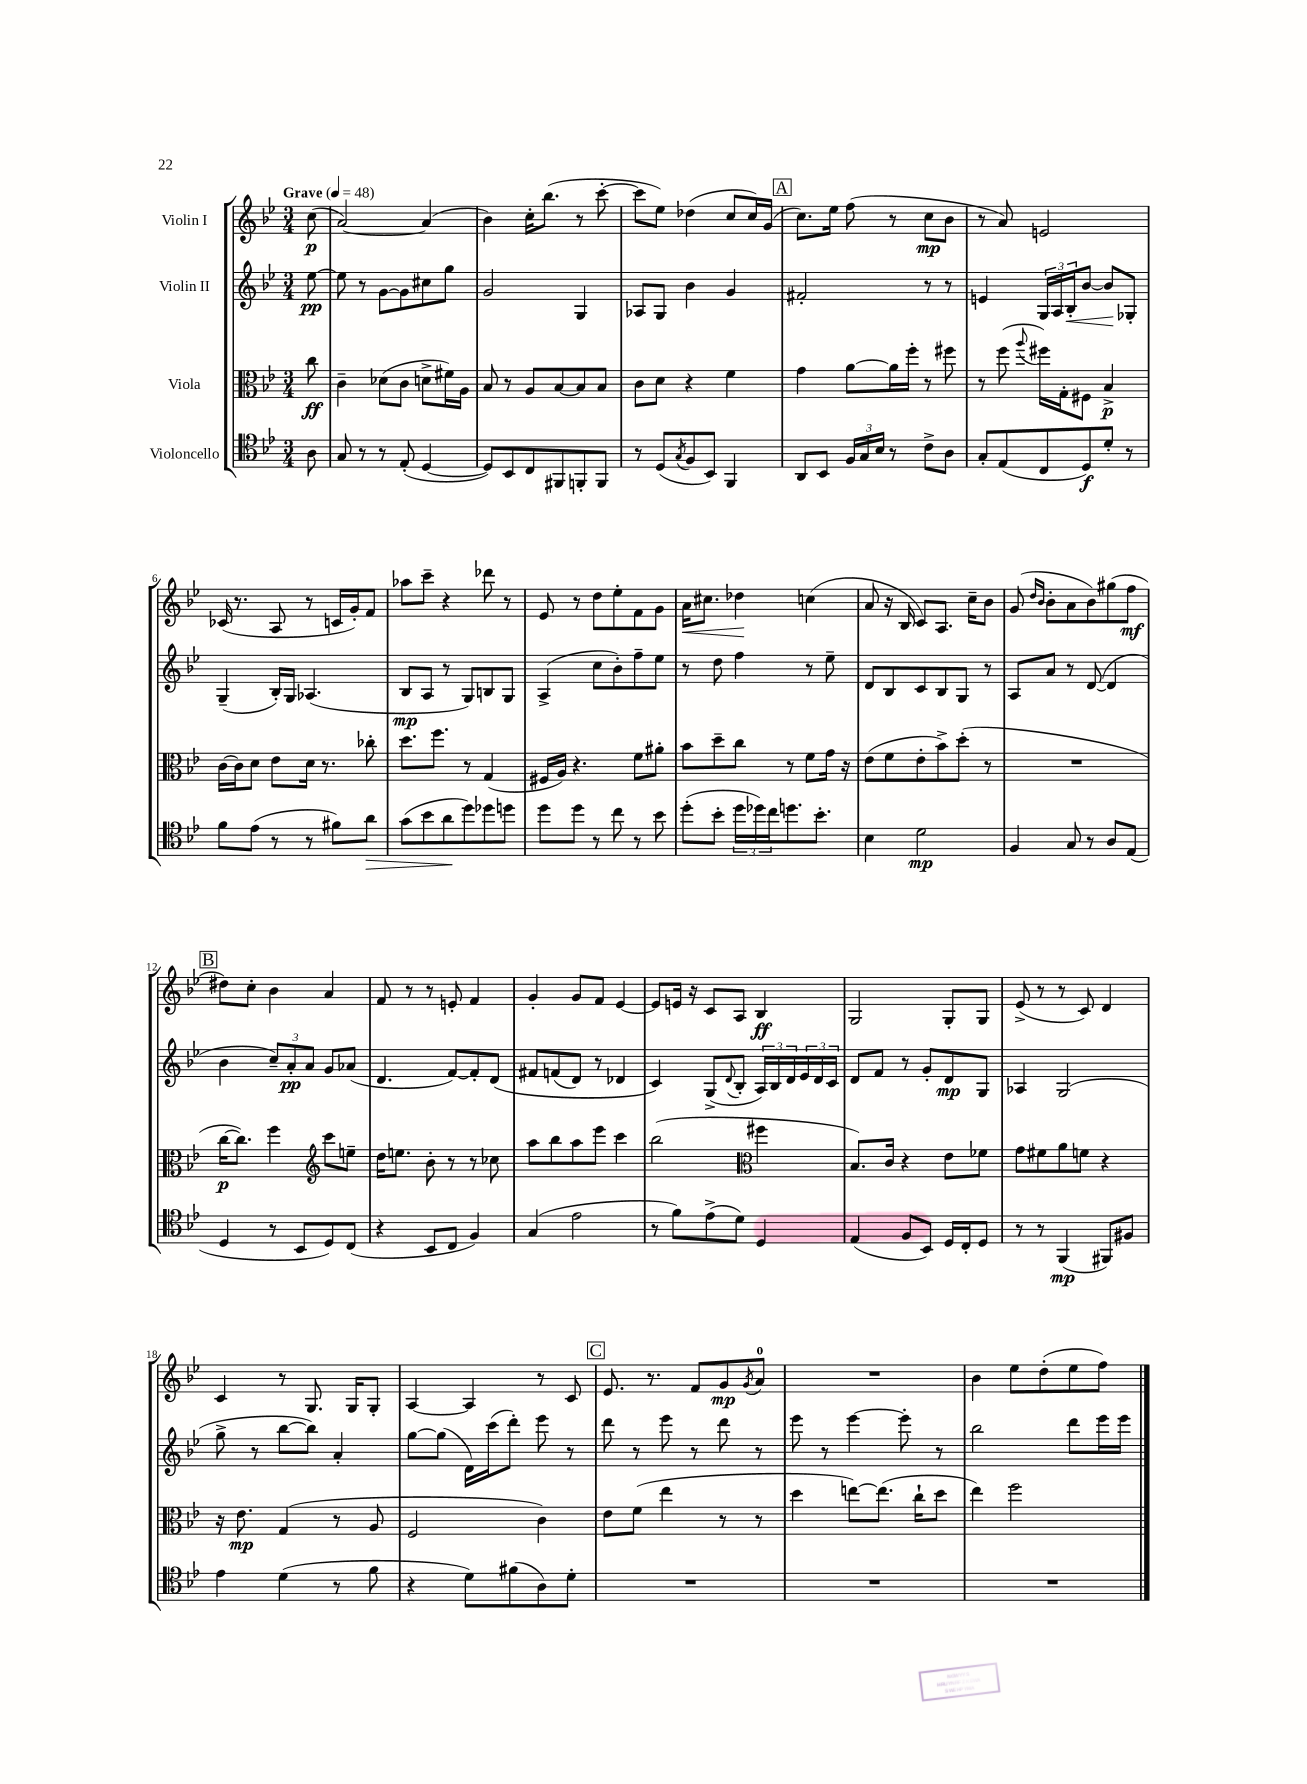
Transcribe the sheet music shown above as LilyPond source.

<<
\new StaffGroup <<
\new Staff = "s0" \with { instrumentName = "Violin I" } {
    \clef treble \key bes \major \numericTimeSignature \time 3/4 \partial 8 \tempo "Grave" 4 = 48
    c''8\p( |
    a'2~) a'4( |
    bes'4) c''16-. bes''8.( r8 c'''8~-. |
    c'''8 ees''8) des''4( c''8 c''16) g'16( |
    \mark \markup { \box "A" } c''8.) ees''16 f''8( r8 c''8\mp bes'8 |
    r8 a'8) e'2 |
    ces'16( r8. a8 r8 c'16 g'16-.) f'8 |
    aes''8 c'''8-- r4 des'''8 r8 |
    ees'8 r8 d''8 ees''8-. f'8 g'8 |
    a'16\< cis''8. des''4\! c''4( |
    a'8 r16 bes16 c'8) a8. c''16-- bes'8 |
    g'8( \grace { d''16 bes'16 } bes'8-. a'8 bes'8) gis''8( f''8\mf |
    \mark \markup { \box "B" } dis''8) c''8-. bes'4 a'4 |
    f'8 r8 r8 e'8-. f'4 |
    g'4-. g'8 f'8 ees'4~ |
    ees'8 e'16 r16 c'8 a8 bes4\ff |
    g2 g8-. g8 |
    ees'8->( r8 r8 c'8) d'4 |
    c'4 r8 g8. g16 g8-. |
    a4~ a4 r8 c'8 |
    \mark \markup { \box "C" } ees'8. r8. f'8 g'8\mp \acciaccatura { g'8 } a'8-0 |
    R2. |
    bes'4 ees''8 d''8-.( ees''8 f''8) \bar "|." |
}
\new Staff = "s1" \with { instrumentName = "Violin II" } {
    \clef treble \key bes \major \numericTimeSignature \time 3/4 \partial 8
    ees''8~\pp |
    ees''8 r8 g'8~ g'8 cis''8 g''8 |
    g'2 g4 |
    aes8 g8 bes'4 g'4 |
    \mark \markup { \box "A" } fis'2-. r8 r8 |
    e'4 \tuplet 3/2 { g16 a16 bes16-.\< } bes'8~ bes'8\! ges8-. |
    g4--( bes16-.) g16 aes4.( |
    bes8\mp a8 r8 g8) b8 g8 |
    a4->( c''8 bes'8-.) f''8-- ees''8 |
    r8 d''8 f''4 r8 ees''8-- |
    d'8 bes8 c'8 bes8 g8 r8 |
    a8 a'8 r8 d'8~( d'4 |
    \mark \markup { \box "B" } bes'4 \tuplet 3/2 { c''8--) a'8-.\pp a'8 } g'8 aes'8( |
    d'4. f'8~) f'8-. d'8\( |
    fis'8 f'8( d'8) r8 des'4 |
    c'4\) g8->( \appoggiatura { d'8 } bes8-. \tuplet 3/2 { a16) bes16 d'16 } \tuplet 3/2 { ees'16 d'16 c'16 } |
    d'8 f'8 r8 g'8-. d'8\mp g8 |
    aes4 g2( |
    g''8-> r8 bes''8~ bes''8) a'4-. |
    g''8~ g''8( d'16) c'''16( d'''8-.) ees'''8 r8 |
    \mark \markup { \box "C" } d'''8 r8 ees'''8 r8 d'''8 r8 |
    ees'''8 r8 ees'''4~ ees'''8-. r8 |
    bes''2 d'''8 ees'''16 ees'''16 \bar "|." |
}
\new Staff = "s2" \with { instrumentName = "Viola" } {
    \clef alto \key bes \major \numericTimeSignature \time 3/4 \partial 8
    c''8\ff |
    c'4-- des'8( c'8 d'8-> fis'16) a16 |
    bes8 r8 a8 bes8~ bes8 bes8 |
    c'8 d'8 r4 f'4 |
    \mark \markup { \box "A" } g'4 a'8~ a'16 f''16-. r8 fis''8 |
    r8 f''8( \appoggiatura { a''8 } fis''16) g16-. fis8 bes4->\p |
    c'16~ c'16 d'8 ees'8 d'16 r8. ces''8-. |
    d''8. f''8. r8 g4( |
    fis16 a16) r4. f'8 ais'8-. |
    bes'8 d''8-- c''8 r8 f'8 g'16 r16 |
    ees'8( f'8 ees'8-. bes'8->) d''8-.( r8 |
    R2. |
    \mark \markup { \box "B" } c''16~\p c''8.) f''4 \clef treble c'''8 e''8-- |
    d''16 e''8. bes'8-. r8 r8 ces''8 |
    a''8 bes''8 a''8 ees'''8 c'''4 |
    bes''2( \clef alto fis''4 |
    bes8.) c'16 r4 ees'8 fes'8 |
    g'8 fis'8 a'8 f'8 r4 |
    r16 ees'8.\mp g4( r8 a8 |
    f2 c'4) |
    \mark \markup { \box "C" } ees'8 f'8( ees''4 r8 r8 |
    d''4 e''8~) e''8.( c''16-! d''8 |
    ees''4) f''2 \bar "|." |
}
\new Staff = "s3" \with { instrumentName = "Violoncello" } {
    \clef tenor \key bes \major \numericTimeSignature \time 3/4 \partial 8
    a8 |
    g8 r8 r8 ees8-.( d4~ |
    d8) bes,8 c8 fis,8 f,8-. f,8 |
    r8 d8( \acciaccatura { g8 } f8 bes,8) f,4 |
    \mark \markup { \box "A" } a,8 bes,8 \tuplet 3/2 { f16 g16 bes16 } r8 c'8-> a8 |
    g8-. ees8( c8 d8\f) d'8-. r8 |
    f'8 ees'8( r8 r8 fis'8) a'8\> |
    g'8( bes'8 a'8\! d''8) des''8 d''8 |
    d''8 d''8 r8 c''8 r8 bes'8 |
    d''8-.( bes'8-. \tuplet 3/2 { d''16 des''16) c''16 } d''8. bes'8.-. |
    bes4 d'2\mp |
    f4 g8 r8 a8 ees8( |
    \mark \markup { \box "B" } d4 r8 bes,8 d8) c8( |
    r4 bes,8 c8 f4) |
    g4( ees'2 |
    r8 f'8) ees'8->( d'8) d4 |
    ees4( f8 bes,8) d16 c16-. d8 |
    r8 r8 f,4\mp( fis,8) fis8 |
    ees'4 d'4( r8 f'8 |
    r4 d'8) fis'8( a8) d'8-. |
    \mark \markup { \box "C" } R2. |
    R2. |
    R2. \bar "|." |
}
>>
>>
